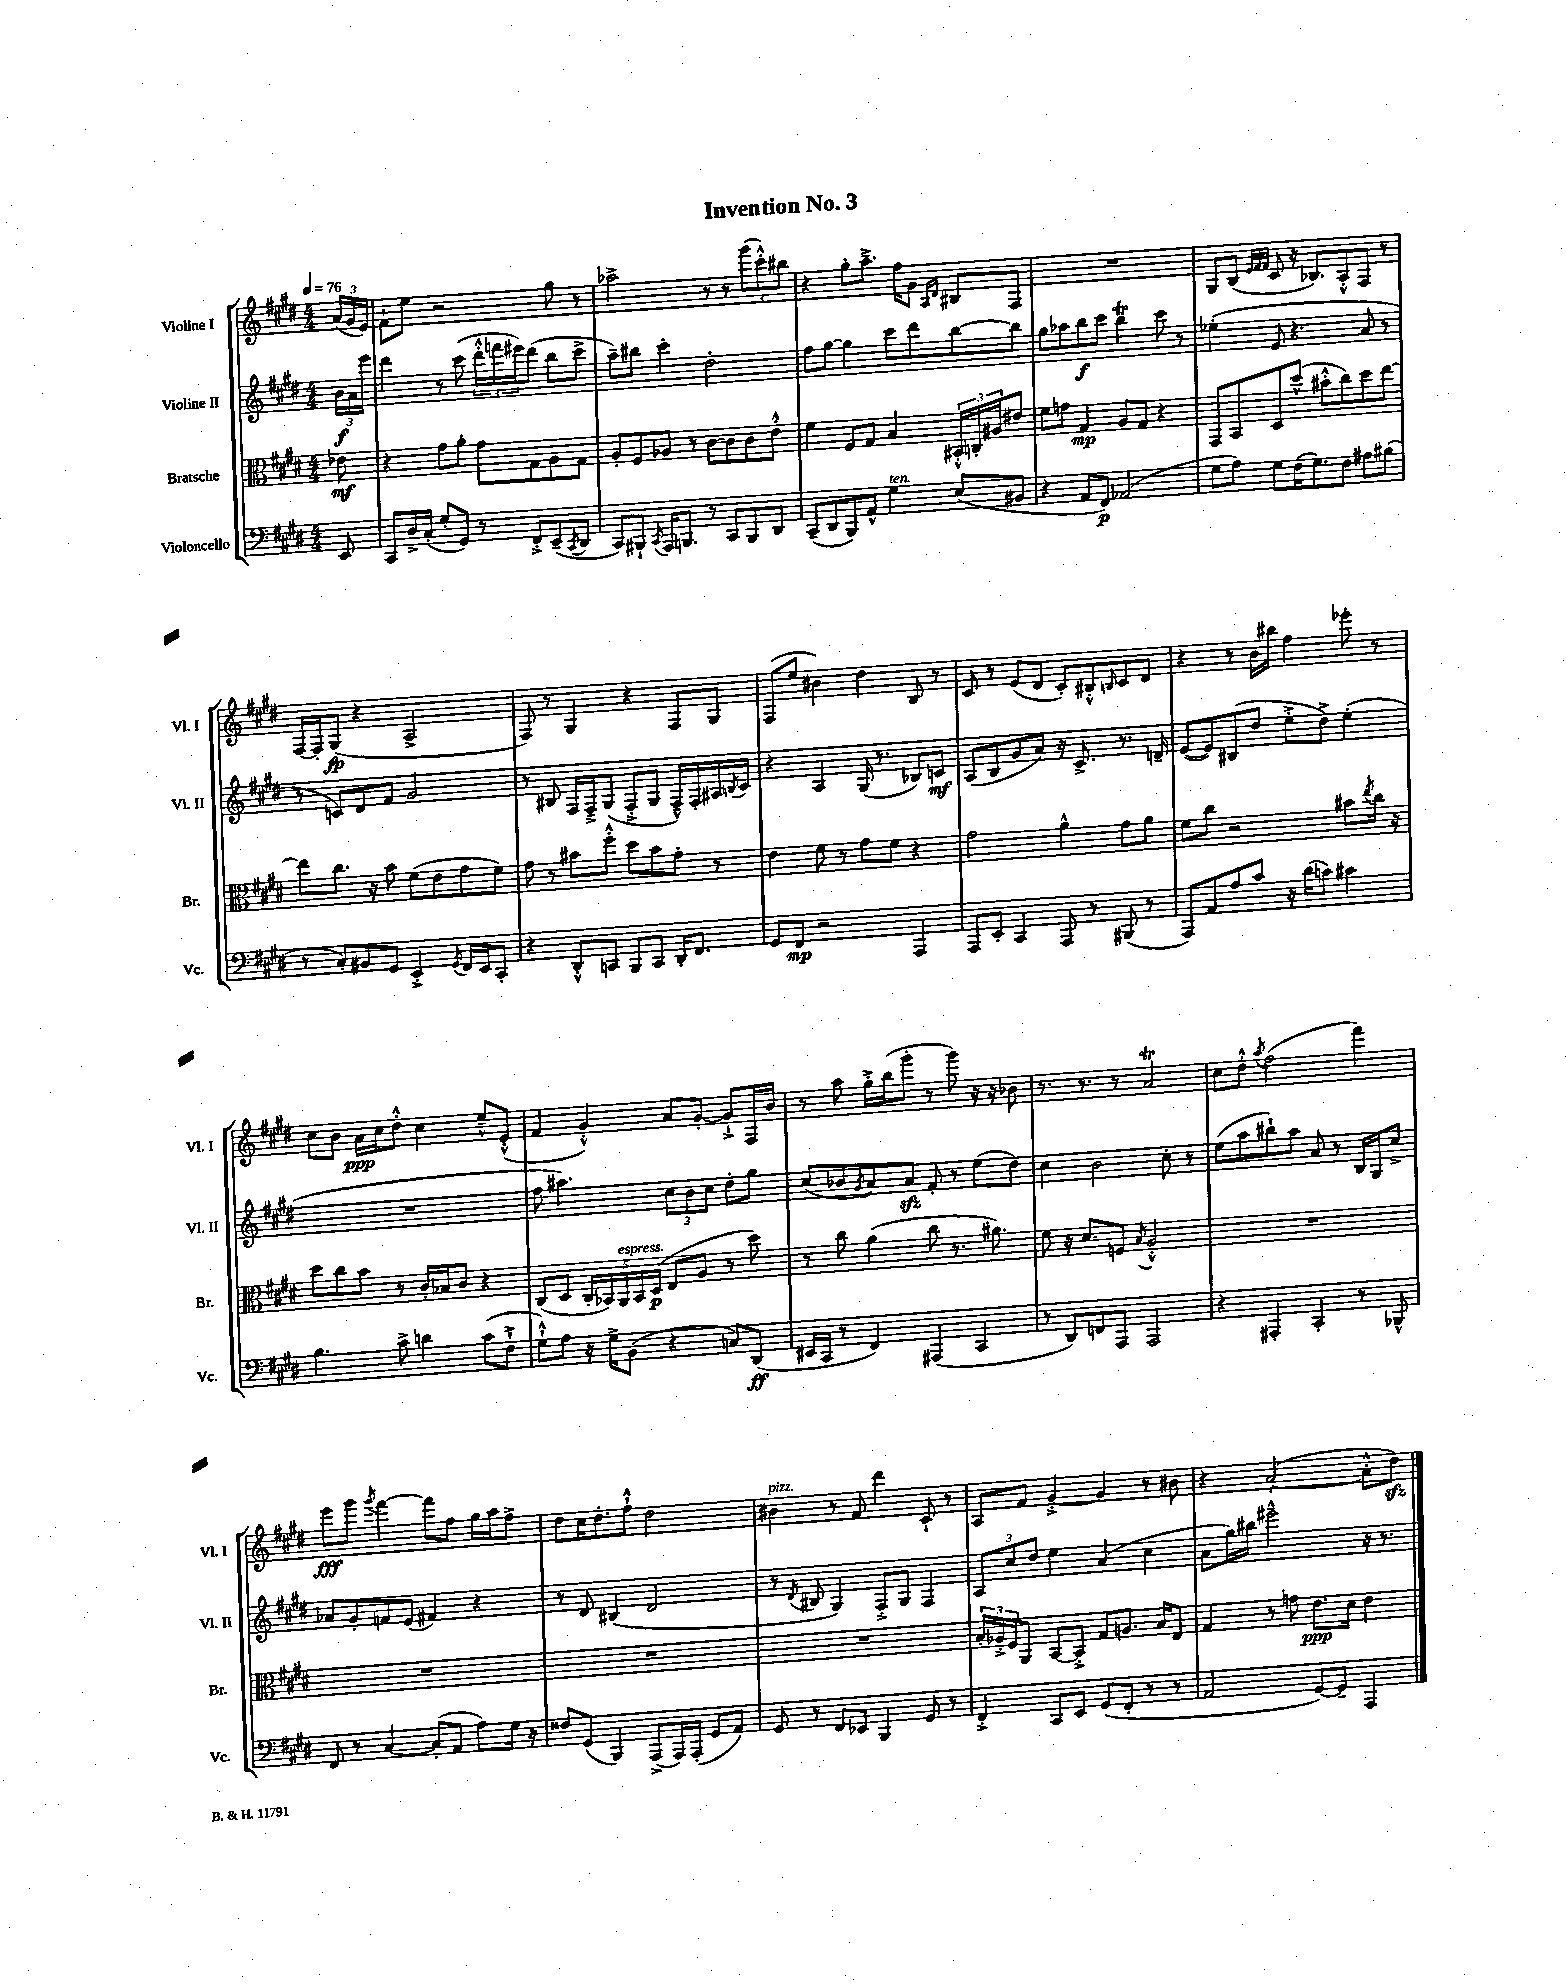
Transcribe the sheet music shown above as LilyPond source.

\header { title = "Invention No. 3" }
<<
\new StaffGroup <<
\new Staff = "s0" \with { instrumentName = "Violine I" shortInstrumentName = "Vl. I" } {
    \clef treble \key e \major \numericTimeSignature \time 4/4 \partial 8 \tempo 4 = 76
    \tuplet 3/2 { a'16( gis'16 e'16) } |
    fis'8-! e''8 r2 gis''8 r8 |
    aes''2-> r8 r8 \tuplet 3/2 { gis'''8( cis'''8-.-^) bis''8 } |
    r4 gis''8-. a''8.---> fis''16 gis'8 \grace { a16 dis'16 } bis8 fis8 |
    R1 |
    gis8 b8( \grace { e'32 fis'32 fis'32 } cis'8 r16 bes8.) a8-.-^ fis8 r8 |
    fis16~ fis16-. gis8\fp( r4 a2-> |
    fis8) r8 gis4 r4 fis8 gis8 |
    fis8( e''8 bis'4) dis''4 b8 r8 |
    cis'8 r8 e'8( dis'8 cis'8-.) bis8-.-^ \grace { b16 } cis'8 dis'8 |
    r4 r8 b'16 bis''16 fis''4 ees'''8-. r8 |
    cis''8 b'8 a'16\ppp cis''16 dis''8-.-^ cis''4 e''8---^ e'8-.-^( |
    fis'4 gis'4-.-^) a'8 gis'8~-. gis'8-!-> fis16 b'16 |
    r8 a''8 gis''16-.-> b''16( gis'''8-. r8 gis'''8) r16 r16 bes'8 |
    r8. r8. r8 a'2\trill |
    cis''8 dis''8-.-^ \acciaccatura { a''8 } fis''2( fis'''4) |
    e'''8\fff gis'''8 \acciaccatura { gis'''8 } fis'''4~ fis'''8 fis''8 gis''16 a''16 fis''8-> |
    dis''8 cis''16 dis''8.-. fis''8-!-^ dis''2 |
    bis'4^\markup { \italic "pizz." } r8 fis'8 dis'''4 cis'8-! r8 |
    a8 fis'8 gis'4~-.-> gis'4 r8 bis'8 |
    r4 a'2~-.( a'8-.-^ dis''8\sfz) \bar "|." |
}
\new Staff = "s1" \with { instrumentName = "Violine II" shortInstrumentName = "Vl. II" } {
    \clef treble \key e \major \numericTimeSignature \time 4/4 \partial 8
    \tuplet 3/2 { b'16\f a'16 e'''16 } |
    dis'''4 r8 cis'''8( \tuplet 3/2 { dis'''16-.-^ f'''16 eis'''16) } dis'''8( b''8 cis'''8-> |
    a''8--) bis''8 cis'''4-. dis''2-. |
    fis''8 gis''8~ gis''4 cis'''8 dis'''8 b''8~ b''8 |
    gis''8 aes''8 b''8\f cis'''8 b''4\trill cis'''8 r8 |
    ees''4-.( e'8 r4. a'8 r8 |
    r8 c'8) dis'8 fis'8 gis'2 |
    r8 bis8 fis16 fis16---> gis8( fis8-.-> gis8 fis16---^) fis16-. ais16 \acciaccatura { b8 } cis'16 |
    r4 a4 gis16( r8. bes8) c'8\mf |
    a8( b8 gis'8 a'8) r16 cis'8.-> r8. d'16-- |
    e'8~( e'8) bis8( dis''8 e''8-.-> dis''8->) e''4-.( |
    R1 |
    fis''8 ais''4.) \tuplet 3/2 { cis''8 b'8 cis''8 } dis''8-. gis''8 |
    cis''8( bes'8 \acciaccatura { gis'8 } a'8) a'8\sfz fis'8-. r8 e''8( dis''8) |
    cis''4 b'2 cis''8-. r8 |
    e''8( a''8 bis''8-!) a''8 a'8 r8 b16 gis16 cis''8-> |
    aes'8 gis'8-. f'8 e'8( fis'4) r4 |
    r8 dis'8 bis4( dis'2 |
    r8 \acciaccatura { dis'8 } bis8 gis4) fis8-.-> gis8 fis4 |
    \tuplet 3/2 { a8 cis''8 dis''8 } e''4 a'4( cis''4 |
    a'8 gis''16) bis''16 eis'''2---^ r16 r8. \bar "|." |
}
\new Staff = "s2" \with { instrumentName = "Bratsche" shortInstrumentName = "Br." } {
    \clef alto \key e \major \numericTimeSignature \time 4/4 \partial 8
    ees'8\mf |
    r4 gis'8 a'8-. gis'8 gis8 a8 gis8 |
    a8-. fis8 aes8 r8 cis'8~ cis'8 cis'8 e'8-.-^ |
    fis'4 fis8 gis8 b4 \tuplet 3/2 { bis,16-.-^ c16-. ais16 } eis'8 |
    fis'8 g'8 gis4\mp a8 gis8 r4 |
    gis,8 b,8 dis8 dis''8-^( bis'8-.-^ cis''8) dis''8 e''8~ |
    e''8 cis''8. r16 b'8 fis'8( e'8 gis'8 fis'8) |
    gis'8 r8 bis'8 fis''8-.-^ dis''8 bis'8 gis'8-. r8 |
    e'4 fis'8 r8 gis'8 fis'8 r4 |
    gis'2 a'4-^ gis'8 a'8 |
    fis'8 cis''8 r2 bis'8 \acciaccatura { e''8 } cis''16 r16 |
    dis''8 cis''8 b'8 r8 cis'16-. bes16 cis'8 r4 |
    cis8( dis8 \tuplet 5/4 { cis16-. bes,16) a,16^\markup { \italic "espress." } bes,16 dis16\p( } e8 a8 r8 dis''8) |
    r8 cis''8 a'4( cis''8 r8. ais'8.) |
    fis'8 r16 dis'8. f8 \acciaccatura { b8 } a2-.-^ |
    R1 |
    R1 |
    R1 |
    R1 |
    \tuplet 3/2 { b16-. aes16-.-> fis16 } a,8 b,8~ b,8-.-> gis8 a8. b16 e8 |
    gis4 r8 g'8 e'8.\ppp dis'16 e'4 \bar "|." |
}
\new Staff = "s3" \with { instrumentName = "Violoncello" shortInstrumentName = "Vc." } {
    \clef bass \key e \major \numericTimeSignature \time 4/4 \partial 8
    e,8 |
    cis,8 dis16-> cis16-.( gis8-. gis,8) r8 fis,8-.-> e,8--( \acciaccatura { cis,8 } dis,8 |
    cis,8) bis,,8-! \acciaccatura { cis,8 } a,,16 b,,8. r8 cis,8 b,,8 dis,8 |
    cis,8--( dis,8 b,,8) a,8-^ gis4^\markup { \italic "ten." } e8( bis,8 |
    r4 a,8 fis,8\p) aes,2( |
    gis8 a8) gis8 fis16( gis8.) fis8 ais8 bis8( |
    r8 cis8-.) bis,8 gis,8 e,4-.-> \acciaccatura { gis,8 } fis,16 e,16 cis,8-. |
    r4 dis,8-.-^ c,8 b,,8 c,8 dis,16-. fis,8. |
    gis,8 fis,8\mp r2 a,,4 |
    a,,8 e,8-. cis,4 a,,8 r8 bis,,8( r8 |
    a,,8) a,8 a8 cis'8 r16 dis'16( c'8) cis'4 |
    b4. cis'8-> d'4 cis'8( fis8-!-> |
    gis8-!-^) a8 r16 gis16-> b,8( r4 c8) dis,8\ff( |
    eis,16 cis,16 r8 fis,4) ais,,4( cis,4 |
    r8 dis,8) f,8 a,,8 a,,2 |
    r4 ais,,4-. cis,4-. r8 bes,,8-^ |
    fis,8 r8 cis4~ cis8-.( a,8 a8) gis16 r16 |
    fisis8 gis,8( b,,4) a,,8->( a,,16) a,,16-.( gis,8 a,8) |
    gis,8 r8 fis,8 ees,8 b,,4 gis,8 r8 |
    fis,4-.-> cis,8 e,8 gis,8( fis,8-. r8 r8 |
    a,2 gis,8~) gis,8-- a,,4 \bar "|." |
}
>>
>>
\layout { \context { \Score \remove "Bar_number_engraver" } }
